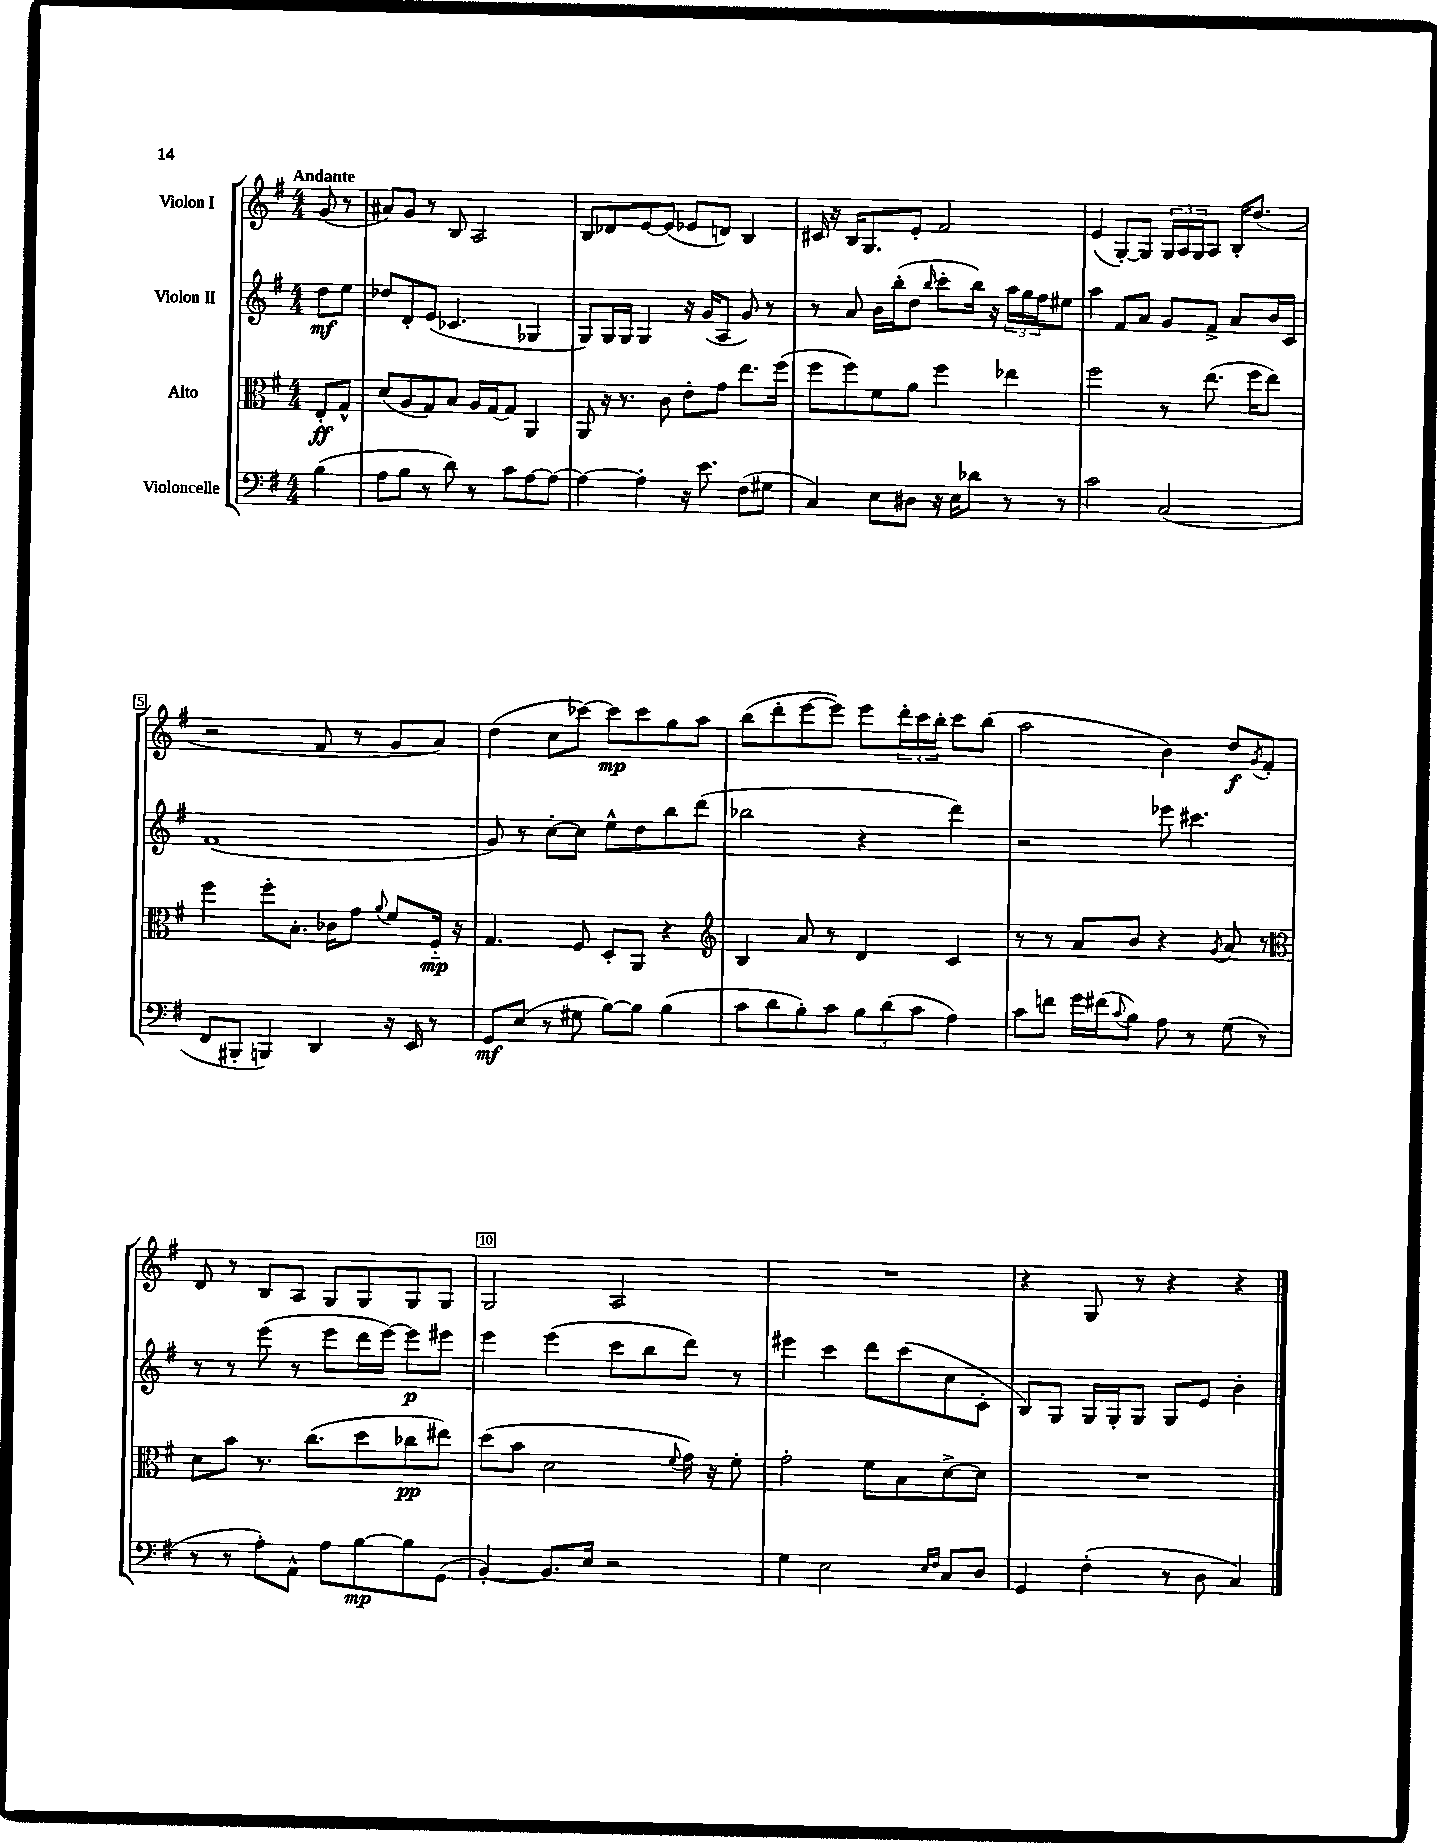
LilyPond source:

<<
\new StaffGroup <<
\new Staff = "s0" \with { instrumentName = "Violon I" } {
    \clef treble \key g \major \numericTimeSignature \time 4/4 \partial 4 \tempo "Andante"
    g'8( r8 |
    ais'8) g'8 r8 b8 a2 |
    b8 des'8 e'8~ e'8( ees'8 d'8) b4 |
    cis'16 r16 b16 g8. e'8-. fis'2 |
    e'4( g8~-.) g8 \tuplet 3/2 { g16 a16 g16 } a8 b16-. d''8.( |
    r2 fis'8 r8 g'8 a'8) |
    d''4( c''8 ces'''8~) ces'''8\mp ces'''8 g''8 a''8 |
    b''8( d'''8-. e'''8~ e'''8) e'''8 \tuplet 3/2 { d'''16-. c'''16 b''16-. } c'''8 b''8( |
    a''2 b'4) d''8\f \acciaccatura { g'8 } fis'8-. |
    d'8 r8 b8 a8 g8 g8 g8 g8 |
    g2 a2 |
    R1 |
    r4 g8 r8 r4 r4 \bar "|." |
}
\new Staff = "s1" \with { instrumentName = "Violon II" } {
    \clef treble \key g \major \numericTimeSignature \time 4/4 \partial 4
    d''8\mf e''8 |
    des''8 d'8-. e'8( ces'4. ges4 |
    g8) g16 g16 g4 r16 g'16( a8 g'8) r8 |
    r8 a'8 b'16 b''16-.( d''8 \grace { b''16 } c'''8-. b''16) r16 \tuplet 3/2 { a''16 g''16 fis''16 } eis''8 |
    a''4 fis'8 a'8 g'8 fis'8-> a'8 b'16 c'16 |
    fis'1( |
    g'8) r8 c''8~-. c''8 e''8-^ d''8 b''8 d'''8( |
    bes''2 r4 d'''4) |
    r2 ees'''8 cis'''4. |
    r8 r8 e'''8( r8 e'''8 d'''16 e'''16~) e'''8\p eis'''8 |
    e'''4 e'''4( c'''8 b''8 d'''8) r8 |
    eis'''4 c'''4 d'''8 c'''8( c''8 c'8-. |
    b8) g8 g16 g16-. g8 g8 e'8 b'4-. \bar "|." |
}
\new Staff = "s2" \with { instrumentName = "Alto" } {
    \clef alto \key g \major \numericTimeSignature \time 4/4 \partial 4
    e8-.\ff g8-^ |
    d'8( a8 g8) b8 a16 g16~ g8 a,4 |
    a,8 r16 r8. c'8 e'8-. g'8 e''8. fis''16( |
    fis''8 fis''8) fis'8 a'8 fis''4 ees''4 |
    fis''2 r8 e''8.( fis''16 e''8) |
    fis''4 fis''8-. b8.-. ces'16 g'8 \appoggiatura { a'8 } fis'8 fis16-_\mp r16 |
    g4. fis8 d8-. a,8 r4 |
    \clef treble b4 a'8 r8 d'4 c'4 |
    r8 r8 a'8 b'8 r4 \acciaccatura { g'8 } a'8 r8 |
    \clef alto d'8 b'8 r8. c''8.( d''8 ces''8\pp eis''8) |
    d''8( b'8 d'2 \appoggiatura { fis'8 } g'16) r16 fis'8-. |
    g'2-. fis'8 b8 d'8~-> d'8 |
    R1 \bar "|." |
}
\new Staff = "s3" \with { instrumentName = "Violoncelle" } {
    \clef bass \key g \major \numericTimeSignature \time 4/4 \partial 4
    b4( |
    a8 b8 r8 d'8) r8 c'8 a8~ a8~ |
    a4~ a4-. r16 e'8. fis8( gis8 |
    c4) e8 dis8 r16 e16 des'8 r8 r8 |
    c'2 c2( |
    fis,8 bis,,8-. b,,4) d,4 r16 e,16 r8 |
    g,8\mf e8( r8 gis8 b8~) b8 b4( |
    c'8 d'8 b8-.) c'8 \tuplet 3/2 { b8 d'8( c'8 } a4) |
    c'8 f'8 g'16 fis'16( \appoggiatura { c'8 } b8) a8 r8 g8( r8 |
    r8 r8 a8-.) a,8-^ a8 b8~\mp b8 g,8( |
    b,4~-.) b,8. e16 r2 |
    g4 e2 \grace { e16 fis16 } c8 d8 |
    g,4 fis4-.( r8 d8 c4) \bar "|." |
}
>>
>>
\layout { \context { \Score \override BarNumber.break-visibility = ##(#f #t #t) barNumberVisibility = #(every-nth-bar-number-visible 5) \override BarNumber.stencil = #(make-stencil-boxer 0.1 0.3 ly:text-interface::print) } }
